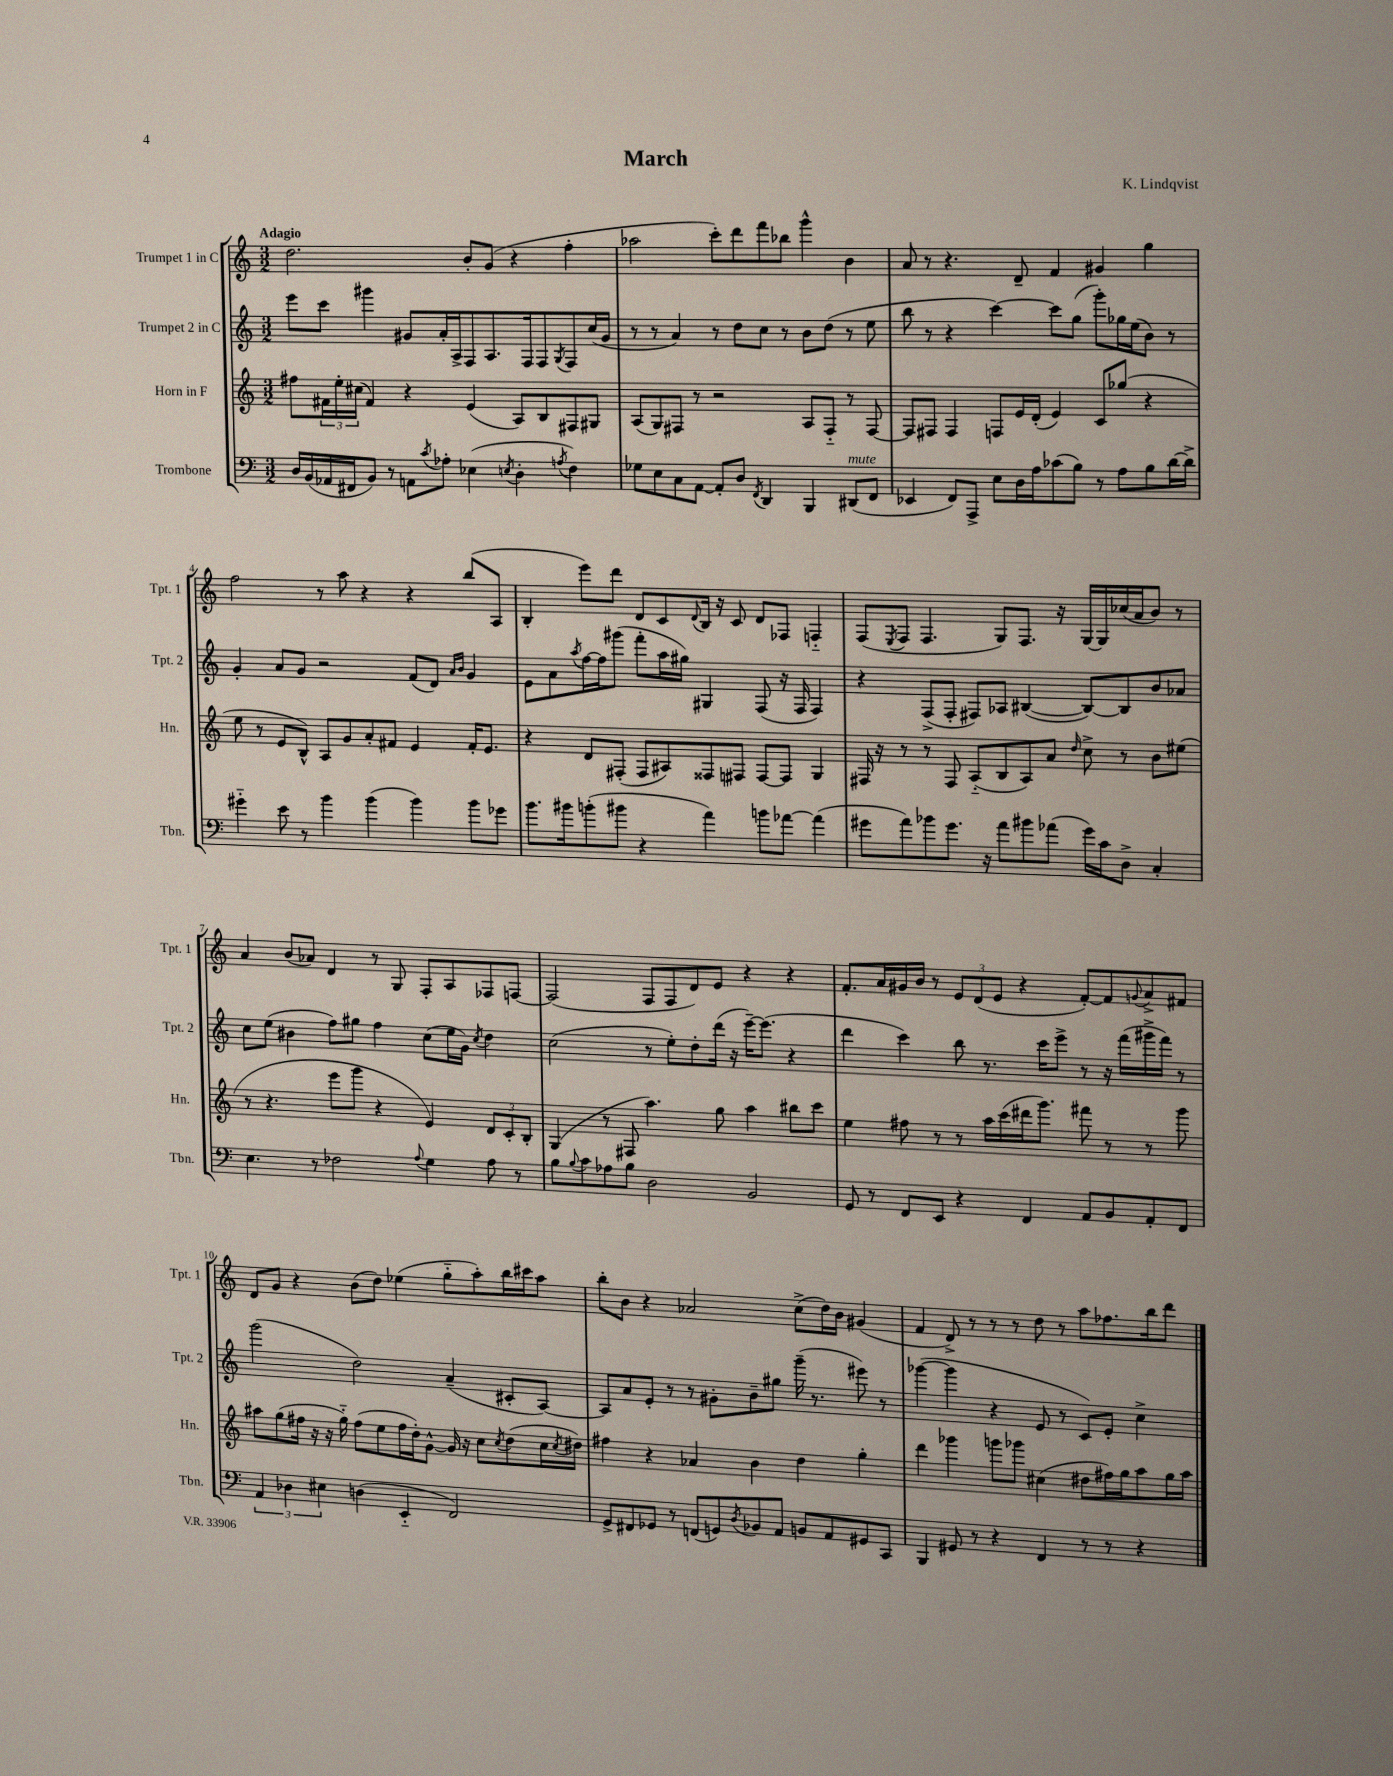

**kern	**kern	**kern	**kern
*part4	*part3	*part2	*part1
*staff4	*staff3	*staff2	*staff1
*I"Trombone	*I"Horn in F	*I"Trumpet 2 in C	*I"Trumpet 1 in C
*I'Tbn.	*I'Hn.	*I'Tpt. 2	*I'Tpt. 1
*clefF4	*clefG2	*clefG2	*clefG2
*k[]	*k[]	*k[]	*k[]
*M3/2	*M3/2	*M3/2	*M3/2
=1	=1	=1	=1
!	!	!	!LO:TX:a:B:t=Adagio
16D/LL	8ff#X\L	8eee\L	2.dd\
(16BB/	.	.	.
16AA-X/	24f#X\L	8ccc\J	.
.	24ee'\	.	.
16FF#X/J	.	.	.
.	(24cc#X\JJ	.	.
8BB/J)	4f#/)	4ggg#X\	.
8r	.	.	.
8AAn\L	4r	8g#X/L	.
8qc/	.	.	.
8A-X'\J	.	16a'/L	.
.	.	16A^/J	.
(4E-X\	(4e/	8F/	8b'/L
.	.	8.A/	(8g/J
8qEn/	.	.	.
4D'\	8A/L)	.	4r
.	.	16F/k	.
.	8B/	8F/	.
8qAn/	.	8qG/	.
4F\)	8F#X/	8F/	4ff'\
.	8G#X/J	(16cc/L	.
.	.	16g#/JJ	.
=2	=2	=2	=2
8G-X\L	(8A/L	8r	2aa-X\
8E\	8G/)	8r	.
8C\	8F#X/J	4a/)	.
[8AA\J	8r	.	.
8AA'/L]	2r	8r	8ccc'\L)
8D/J	.	8dd\L	8ddd\
8qFF/	.	.	.
4DD/	.	8cc\J	8fff\
.	.	8r	8bb-X\J
4BBB/	8A/L	8b\L	4ggg^^\
.	8F#/J	(8dd\J	.
!LO:TX:a:i:t=mute	!	!	!
(8DD#X/L	8r	8r	4b\
8FF/J	[8F#/	8ee\	.
=3	=3	=3	=3
4EE-X/	8F#/L]	8bb\	8a/
.	8F#X/J	8r	8r
8FF/L)	4F#/	4r	4.r
8AAA^/J	.	.	.
8E\L	8Fn/L	[4ccc\)	.
16D\L	16e/L	.	8d~/
16A\J	(16d'/JJ	.	.
(8c-X\	4e/)	8ccc\L]	4f/
8B\J)	.	(8gg\J	.
8r	8c/L	8ggg'\L)	4g#X/
8A\L	(8gg-X/J	16gg-X\L	.
.	.	(16ee\J	.
8B\	4r	8b\J)	4gg\
[16d\L	.	8r	.
16d^\JJ]	.	.	.
!!LO:LB:g=z
=4	=4	=4	=4
4g#X\	8ee\	4g'/	2ff\
.	8r	.	.
8e\	8e/L	8a/L	.
8r	8B^^/J)	8g/J	.
4b\	8A/L	2r	8r
.	8g/	.	8aa\
(4b\	8a'/	.	4r
.	8f#X/J	.	.
4b\)	4e/	(8f/L	4r
.	.	8d/J)	.
.	.	16qqa/LL	.
.	.	16qqb/JJ	.
8b\L	16f#'/KL	4g/	(8bb/L
.	8.e/J	.	.
8g-X\J	.	.	8A/J
=5	=5	=5	=5
8.b\L	4r	8e\L	4B'/
.	.	8a\	.
16b#X\k	.	.	.
.	.	8qaa/	.
(8bn'\	8d/L	[16ff\L	8eee\L)
.	.	16ff\J]	.
8b#X\J	(8F#X'/J	(8ggg#X\J	8ddd\J
4r	8F#/L	8fff'\L	8d/L
.	8A#X/)	16aa\L	8c/
.	.	16gg#X\JJ)	.
.	.	.	8qqd/
4a\)	8F##X/	4G#X/	16B/Jk
.	.	.	16r
.	8F#X/J	.	8c/
8bn\L	[8F#/L	(8F/	8d/L
[8a-X\J	8F#/J]	16r	8F-X/J
.	.	16F/	.
(4a-\]	4G/	4F/)	4Fn/
=6	=6	=6	=6
8g#X\L	16F#X/	4r	(8F/L
.	16r	.	.
.	.	.	8qE/
8a\)	8r	.	8F/J
8b-X\	8r	(8F^/L	4.F/
8.g#\J	8F#/	8F'/J	.
.	(8A/L	8F#X/L)	.
16r	.	.	.
8a\L	8B/	8A-X/J	8G/L)
8b#X\	8A/)	([4B#X/	8.F/J
(8a-X\J	8a/J	.	.
.	.	.	16r
.	16qqdd/	.	.
16g#\LL)	8cc^\	8B#/L_)	[16G/LL
16c\J	.	.	16G/]
8D^\J	8r	8B#/]	(16cc-X/
.	.	.	16a/J
4C'/	8b\L	8b/	8b/J)
.	(8ee#X\J	8a-X/J	8r
!!LO:LB:g=z
=7	=7	=7	=7
4.E\	8r	8cc\L	4a/
.	4.r	(8ee\J	.
.	.	4b#X\	(8b/L
8r	.	.	8a-X/J)
2F-X\	8eee\L	8ff\L)	4d/
.	8ggg\J	8gg#X\J	.
.	4r	4ff\	8r
.	.	.	8G/
8qqA/	.	.	.
4G\	4e/)	(8cc\L	8F'/L
.	.	16ee\L	8A/
.	.	16g\JJ)	.
.	.	8qcc/	.
8A\	12d/L	4dd\	8F-X/
.	12c'/	.	.
8r	.	.	[8Fn/J
.	12B'/J	.	.
=8	=8	=8	=8
8B\L	(4G/	(2cc\	(2F/]
8qqB/	.	.	.
8c\	.	.	.
8A-X\	8r	.	.
8B\J	8F#X/	.	.
2D\	4.aa\)	8r	8F/L
.	.	8ee'\L)	8F/
.	.	8dd'\	8d/)
.	8gg\	(16ddd\Jk	8e/J
.	.	16r	.
2BB/	4aa\	[16eee~\KL)	4r
.	.	(8.eee\J]	.
.	8bb#X\L	4r	4r
.	8ccc\J	.	.
=9	=9	=9	=9
8GG/	4ee\	4ddd\	8.f'/L
8r	.	.	.
.	.	.	16a/L
8FF/L	8ff#X\	4ccc\)	16g#X/
.	.	.	16b/JJ
8EE/J	8r	.	8r
4r	8r	8bb\	12e/L
.	.	.	(12d/
.	16aa\LL	8.r	.
.	.	.	12e/J
.	(16ccc\	.	.
4FF/	16ddd#X\J	.	4r
.	8.ggg\J)	16ccc\KL	.
.	.	8eee^\J	.
8AA/L	8fff#X\	8r	[8f'/L)
8BB/	8r	16r	8f/]
.	.	(16fff\LL	.
.	.	.	8qqgn/
8AA'/	8r	16ggg#X^\	8a^/
.	.	16fff\JJ)	.
8FF/J	8ggg\	8r	8f#X/J
!!LO:LB:g=z
=10	=10	=10	=10
6AA/	8aa#X\L	(2ggg\	8d/L
.	(8gg\	.	8g/J
6D-X\	.	.	.
.	16ff#X\Jk	.	4r
.	16r	.	.
6E#X\	.	.	.
.	16r	.	.
.	16gg\)	.	.
(4Dn\	(8ff#\L	2dd\)	(8b\L
.	8ee\	.	8dd\J)
4EE/	16ff#\L	.	(4ee-X\
.	16dd'\J)	.	.
.	[8g^^\J	.	.
2FF/)	16g/]	(4a~/	8gg\L
.	16r	.	.
.	8cc\L	.	8aa'\)
.	8qcc/	.	.
.	(8dd\	8c#X'/L	16bb\L
.	.	.	16ccc#X\J
.	16cc\L	[8A/J)	8aa\J
.	8qcc/	.	.
.	16dd#X\JJ)	.	.
=11	=11	=11	=11
8GG^/L	4ff#X\	8A/L]	8bb'\L
8FF#X/	.	8a/	8b\J
8GG-X/J	4r	8e'/J	4r
8r	.	8r	.
(8FFn/L	4a-X/	8r	2a-X/
8GGn/)	.	8g#X'\L	.
8qD/	.	.	.
8BB-X/	4b\	8b~\	.
8AA/J	.	8gg#X\J	.
8BBn/L	4dd\	(16ggg~\	(8cc^\L
.	.	8.r	.
8AA/	.	.	16dd\L)
.	.	.	16b\JJ
8GG#X/	4gg'\	8eee#X\)	(4g#X/
8CC/J	.	8r	.
=12	=12	=12	=12
4BBB/	4ddd\	([4ggg-X\	4f/
8GG#X/	4ggg-X\	4ggg-\]	8d^/)
8r	.	.	8r
4r	8gggn\L	4r	8r
.	8ggg-X\J	.	8r
4FF/	(4cc#X\	8e/	8dd\
.	.	8r	8r
8r	8dd#X\L	8c/L)	8aa\L
8r	16ff#X\L)	8e'/J	8.ff-X\
.	16gg\J	.	.
4r	8aa\	4cc^\	.
.	.	.	16bb\k
.	16gg\L	.	8ddd\J
.	16aa\JJ	.	.
==	==	==	==
*-	*-	*-	*-
